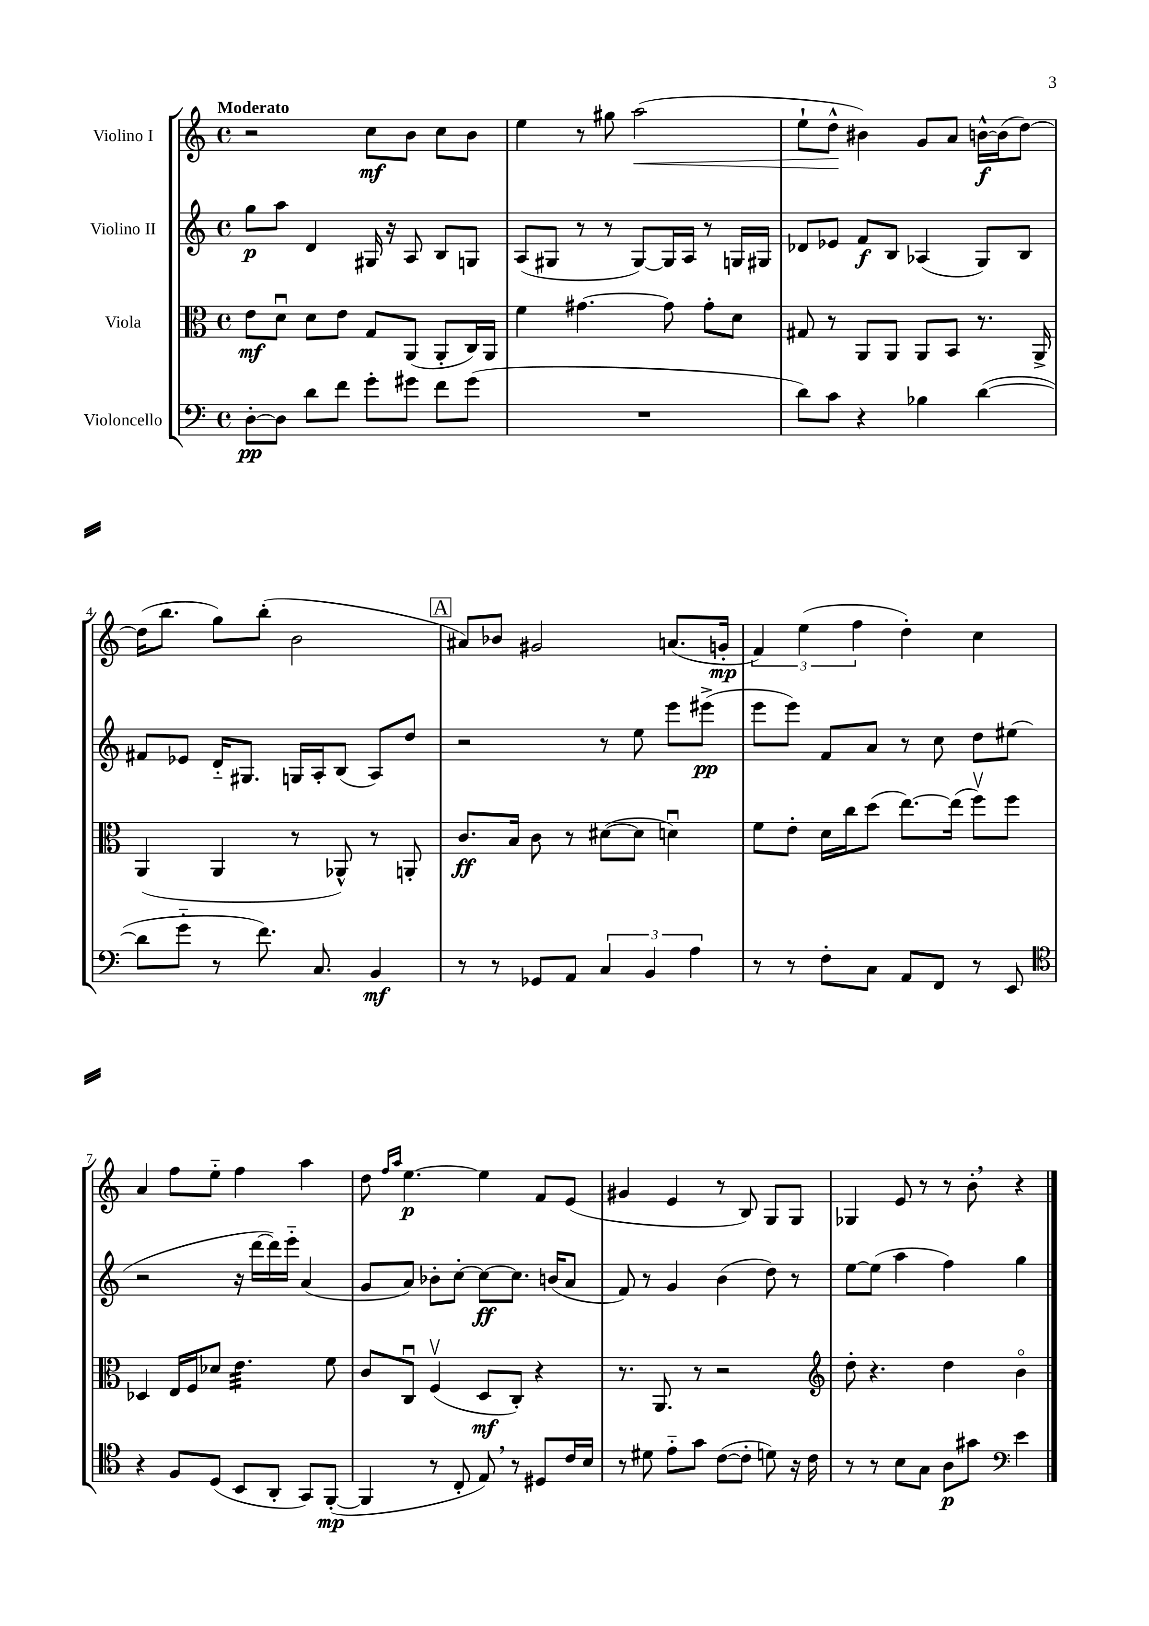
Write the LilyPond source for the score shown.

<<
\new StaffGroup <<
\new Staff = "s0" \with { instrumentName = "Violino I" } {
    \clef treble \key c \major \defaultTimeSignature \time 4/4 \tempo "Moderato"
    \autoBeamOff r2 c''8[\mf b'8] c''8[ b'8] |
    e''4 r8 gis''8 a''2\<( |
    e''8[-! d''8]-^\! bis'4) g'8[ a'8] b'16[~-^\f b'16( d''8]~) |
    d''16[( b''8.] g''8[) b''8]-.( b'2 |
    \mark \markup { \box "A" } ais'8[) bes'8] gis'2 a'8.[( g'16]-.\mp |
    \tuplet 3/2 { f'4) e''4( f''4 } d''4-.) c''4 |
    a'4 f''8[ e''8]-_ f''4 a''4 |
    d''8 \grace { f''16[ a''16] } e''4.~\p e''4 f'8[ e'8]( |
    gis'4 e'4 r8 b8) g8[ g8] |
    ges4 e'8 r8 r8 b'8-. \breathe r4 \bar "|." |
}
\new Staff = "s1" \with { instrumentName = "Violino II" } {
    \clef treble \key c \major \defaultTimeSignature \time 4/4
    \autoBeamOff g''8[\p a''8] d'4 gis16 r16 a8 b8[ g8] |
    a8[( gis8] r8 r8 gis8[~) gis16 a16] r8 g16[ gis16] |
    des'8[ ees'8] f'8[\f b8] aes4( g8[) b8] |
    fis'8[ ees'8] d'16[-_ gis8.] g16[ a16-. b8]( a8[) d''8] |
    \mark \markup { \box "A" } r2 r8 e''8 e'''8[ eis'''8]->\pp( |
    e'''8[ e'''8]) f'8[ a'8] r8 c''8 d''8[ eis''8]( |
    r2 r16 d'''16[~ d'''16) e'''16]-_ a'4( |
    g'8[ a'8]) bes'8[-. c''8]~-. c''8[~\ff c''8.] b'16[( a'8] |
    f'8) r8 g'4 b'4( d''8) r8 |
    e''8[~ e''8]( a''4 f''4) g''4 \bar "|." |
}
\new Staff = "s2" \with { instrumentName = "Viola" } {
    \clef alto \key c \major \defaultTimeSignature \time 4/4
    \autoBeamOff e'8[\mf d'8]\downbow d'8[ e'8] g8[ a,8]( a,8[-. c16) a,16] |
    f'4 gis'4.~ gis'8 gis'8[-. d'8] |
    gis8 r8 a,8[ a,8] a,8[ b,8] r8. a,16-> |
    a,4( a,4 r8 aes,8-^) r8 a,8-. |
    \mark \markup { \box "A" } c'8.[\ff b16] c'8 r8 dis'8[~( dis'8] d'4\downbow) |
    f'8[ e'8]-. d'16[ c''16 d''8]( e''8.[~) e''16]( f''8[\upbow) f''8] |
    des4 e16[ f16 des'8] e'4.:32 f'8 |
    c'8[ c8]\downbow f4\upbow( d8[\mf c8]-.) r4 |
    r8. a,8. r8 r2 |
    \clef treble d''8-. r4. d''4 b'4\flageolet \bar "|." |
}
\new Staff = "s3" \with { instrumentName = "Violoncello" } {
    \clef bass \key c \major \defaultTimeSignature \time 4/4
    \autoBeamOff d8[~-.\pp d8] d'8[ f'8] g'8[-. gis'8] f'8[ gis'8]( |
    R1 |
    d'8[) c'8] r4 bes4 d'4~( |
    d'8[ g'8]-_ r8 f'8.) c8. b,4\mf |
    \mark \markup { \box "A" } r8 r8 ges,8[ a,8] \tuplet 3/2 { c4 b,4 a4 } |
    r8 r8 f8[-. c8] a,8[ f,8] r8 e,8 |
    \clef tenor r4 f8[ d8]( b,8[ a,8]-. g,8[) f,8]~-.\mp( |
    f,4 r8 c8-. e8) \breathe r8 dis8[ c'16 b16] |
    r8 dis'8 e'8[-_ g'8] c'8[~( c'8]-. d'8) r16 c'16 |
    r8 r8 b8[ g8] a8[\p gis'8] \clef bass e'4 \bar "|." |
}
>>
>>
